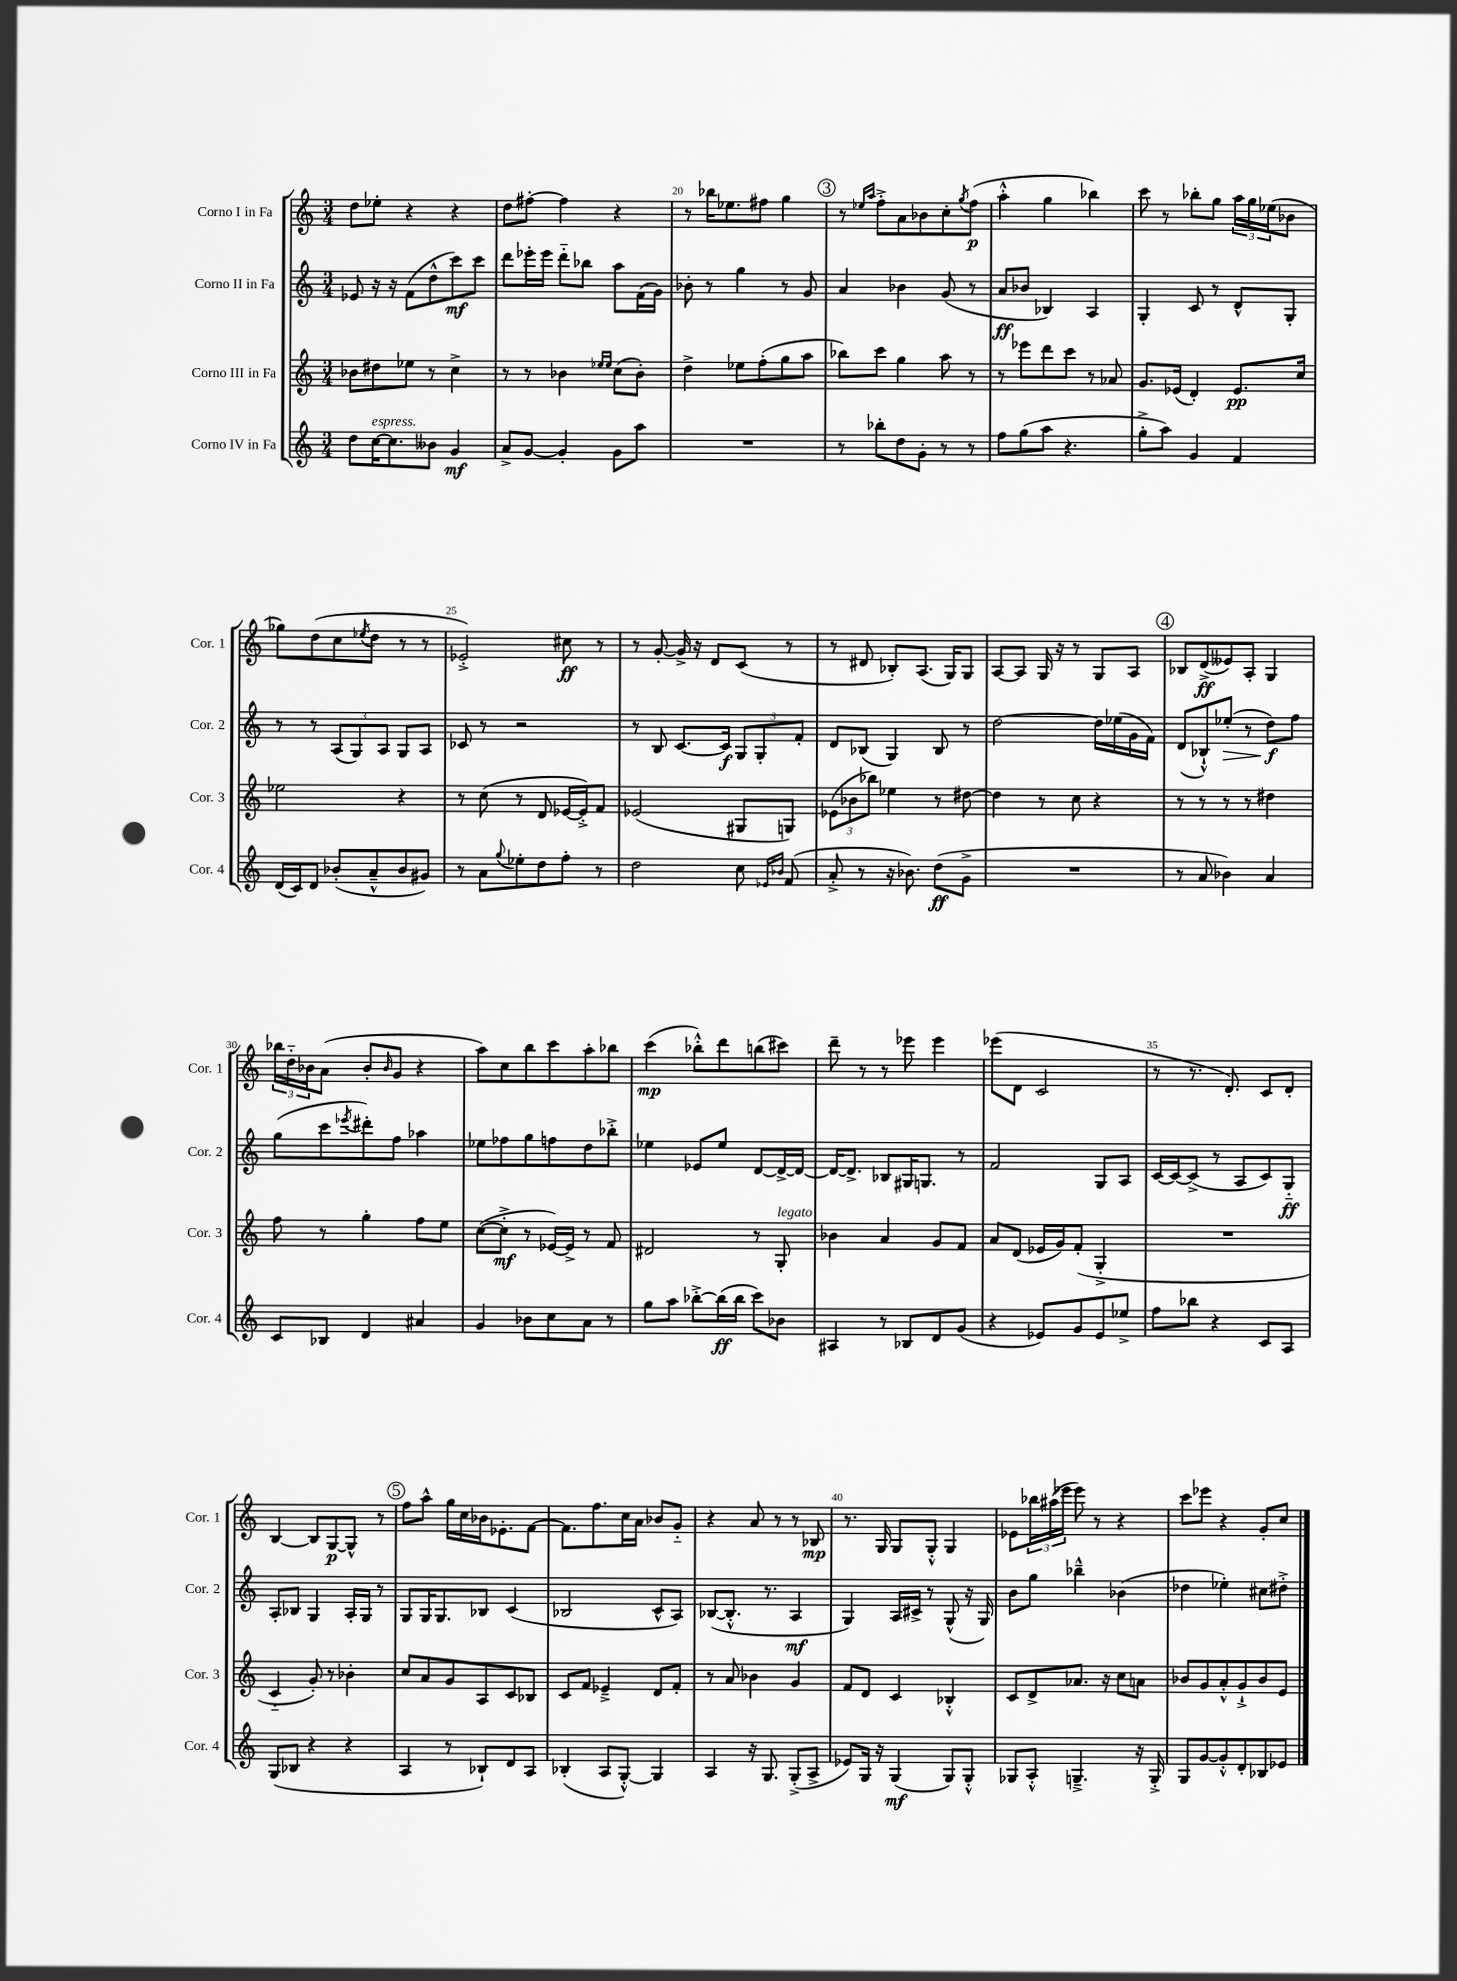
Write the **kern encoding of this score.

**kern	**kern	**kern	**kern
*staff4	*staff3	*staff2	*staff1
*clefG2	*clefG2	*clefG2	*clefG2
*k[]	*k[]	*k[]	*k[]
*M3/4	*M3/4	*M3/4	*M3/4
8dd	8b-	8e-	8dd
[16cc	8dd#	16r	8ee-'
8.cc]	.	16r	.
.	8ee-	(8f	4r
8b--	8r	8dd^^	.
4g	4cc^	8ccc)	4r
.	.	8ccc	.
=	=	=	=
8a^	8r	8ddd	8dd
[8g	8r	16eee-'	[8ff#'
.	.	16eee-	.
4g']	4b-	8ddd'~	4ff#]
.	.	8bb-	.
.	16qqee-	.	.
.	16qqee-	.	.
8g	(8cc	8aa	4r
8aa	8b-')	(16f	.
.	.	16g)	.
=	=	=	=
2.r	4dd^	8b-'	8r
.	.	8r	16bb-
.	.	.	8.ee-
.	8ee-	4gg	.
.	(8ff'	.	8ff#
.	8gg	8r	4gg
.	8aa	8g	.
=	=	=	=
8r	8bb-)	4a	8r
.	.	.	16qqee-
.	.	.	16qqaa
8bb-'	8ccc	.	8ff'^
8dd	4gg	4b-	8a
8g'	.	.	8b-
8r	8aa	(8g	8cc'
.	.	.	8qgg
8r	8r	8r	(8ff
=	=	=	=
8ff	8r	8a	4aa'^^
(8gg	8eee-	8b-	.
8aa	8ddd	4B-)	4gg
4.r	8ccc	.	.
.	8r	4A	4bb-)
.	8a-	.	.
=	=	=	=
8gg'^	8.g	4G'	8ccc
8aa)	.	.	8r
.	(16e-	.	.
4g	4d')	8c	8bb-'
.	.	8r	8gg
4f	8.e-	8d^^	24aa
.	.	.	24gg
.	.	.	(24ee-
.	.	8G'	8b-
.	16cc	.	.
=	=	=	=
(16d	2ee-	8r	8gg-)
16c)	.	.	.
8d	.	8r	(8dd
(8b-'	.	(12A	8cc
.	.	12G)	.
.	.	.	8qee-
8a~^^	.	.	8dd
.	.	12A	.
8b-	4r	8G	8r
8g#)	.	8A	8r
=	=	=	=
8r	8r	8c-	2e-'^)
8a	(8cc	8r	.
8qqgg	.	.	.
8ee-'	8r	2r	.
8dd	8d	.	.
8ff'	[16e-	.	8cc#
.	16e-'^])	.	.
8r	8f	.	8r
=	=	=	=
2dd	(2e-	8r	8r
.	.	8B	[8g'
.	.	[8.c	16g^]
.	.	.	16r
.	.	.	8d
.	.	16c]	.
8cc	8G#	12G	(8c
.	.	12G'	.
16qqe-	.	.	.
16qqb-	.	.	.
(8f	8G)	.	8r
.	.	12f'	.
=	=	=	=
8a'^	(12e-	8d	8r
.	12b-	.	.
8r	.	(8B-	8d#
.	12bb-)	.	.
16r	4ee-	4G)	8B-')
8.b-)	.	.	.
.	.	.	(8.A
(8dd	8r	8B-	.
.	.	.	16G)
8g^	[8dd#	8r	8G
=	=	=	=
2.r	4dd#]	[2dd	[8A
.	.	.	8A]
.	8r	.	16G
.	.	.	16r
.	8cc	.	8r
.	4r	16dd]	8G
.	.	(16ee-	.
.	.	16g	8A
.	.	16f)	.
=	=	=	=
8r	8r	(8d	8B-
8a	8r	8B-`^^)	(8d^
4b-)	8r	(8ee-'	8e--)
.	8r	8r	8A'
4a	4dd#	8dd)	4G
.	.	8ff	.
=	=	=	=
8c	8ff	(8gg	24bb-
.	.	.	24dd'~
.	.	.	24b-
8B-	8r	8ccc	(8a
.	.	8qeee-	.
4d	4gg'	8ddd#')	8b-'
.	.	.	16qqb-
.	.	8ff	8g
4a#	8ff	4aa-	4r
.	8ee	.	.
=	=	=	=
4g	([8cc	8ee-	8aa)
.	8cc'^]	8ff-	8cc
8b-	8r	8gg	8bb
8cc	[16e-)	8ff	8ccc
.	16e-^]	.	.
8a	8r	8dd	8aa'
8r	8f	8bb-'^	8bb-
=	=	=	=
8gg	2d#	4ee-	(4ccc
8aa	.	.	.
[8bb-'^	.	8e-	8bb-'^^)
(16bb-]	.	8ee-	8ddd
16bb-	.	.	.
8ccc)	8r	[8d	(8bb
8b-	8G'	16d^_	8ccc#)
.	.	16d_	.
=	=	=	=
4A#	4b-	16d_	8ddd~
.	.	8.d^]	.
.	.	.	8r
8r	4a	8B-	8r
8B-	.	16G#	8eee-
.	.	8.G	.
8d	8g	.	4eee-
(8g	8f	8r	.
=	=	=	=
4r	8a	2f	(8eee-
.	(8d	.	8d
8e-)	16e-	.	2c
.	16g)	.	.
8g	(8f'	.	.
8e-	4G'^	8G	.
8ee-^	.	8A	.
=	=	=	=
8ff	2.r	[16c	8r
.	.	16c_	.
8bb-	.	(8c^]	8.r
4r	.	8r	.
.	.	.	8.d')
.	.	8A	.
8c	.	8c)	8c
8A	.	8G'~	8d'
=	=	=	=
(8G	4c'~	8A'	[4B
8B-	.	8B-	.
4r	8g')	4G	8B]
.	8r	.	[8G
4r	4b-'	16A'	8G^^]
.	.	16G	.
.	.	8r	8r
=	=	=	=
4A	8cc	8G	8ff
.	8a	16G	8aa^^
.	.	8.G	.
8r	8g	.	16gg
.	.	.	16cc
8B-`)	8A	8B-	16b-
.	.	.	8.e-'
8d	8c	(4c	.
8A	8B-	.	[8f
=	=	=	=
(4B-'	8c	2B-	8.f]
.	8f	.	.
.	.	.	8.ff
8A	4e-~^	.	.
[8G'^^)	.	.	16cc
.	.	.	16a
4G]	8d	8c^^	8b-
.	8f'	8A)	8g'~
=	=	=	=
4A	8r	([8B-	4r
.	8a	8.B-'^^]	.
16r	4b-	.	8a
8.G	.	8.r	.
.	.	.	8r
(8G'^	4g	4A	8r
8A^	.	.	8B-
=	=	=	=
8e-)	8f	4G)	8.r
16G	8d	.	.
16r	.	.	16G
(4G	4c	16A	8G
.	.	16c#^	.
.	.	8r	8G'^^
8G)	4B-'^^	(8G^^	4G
8G'^^	.	16r	.
.	.	16G)	.
=	=	=	=
8G-	8c	8b	8e-
8A'^^	8d^	8gg	24bb-
.	.	.	(24aa#
.	.	.	24eee-
4.G~^	8.a-	4bb-~^^	8eee-)
.	.	.	8r
.	16r	.	.
.	8cc	(4b-	4r
16r	8a	.	.
16G'^	.	.	.
=	=	=	=
8G	8b-	4dd-	8ccc
[8g	8g	.	8eee-
8g'^^]	8a'^^	4ee-')	4r
8d'	8g`^	.	.
8B-	8b-	8cc#	8g'
8e-	8e	8dd#'^	8cc
==	==	==	==
*-	*-	*-	*-
